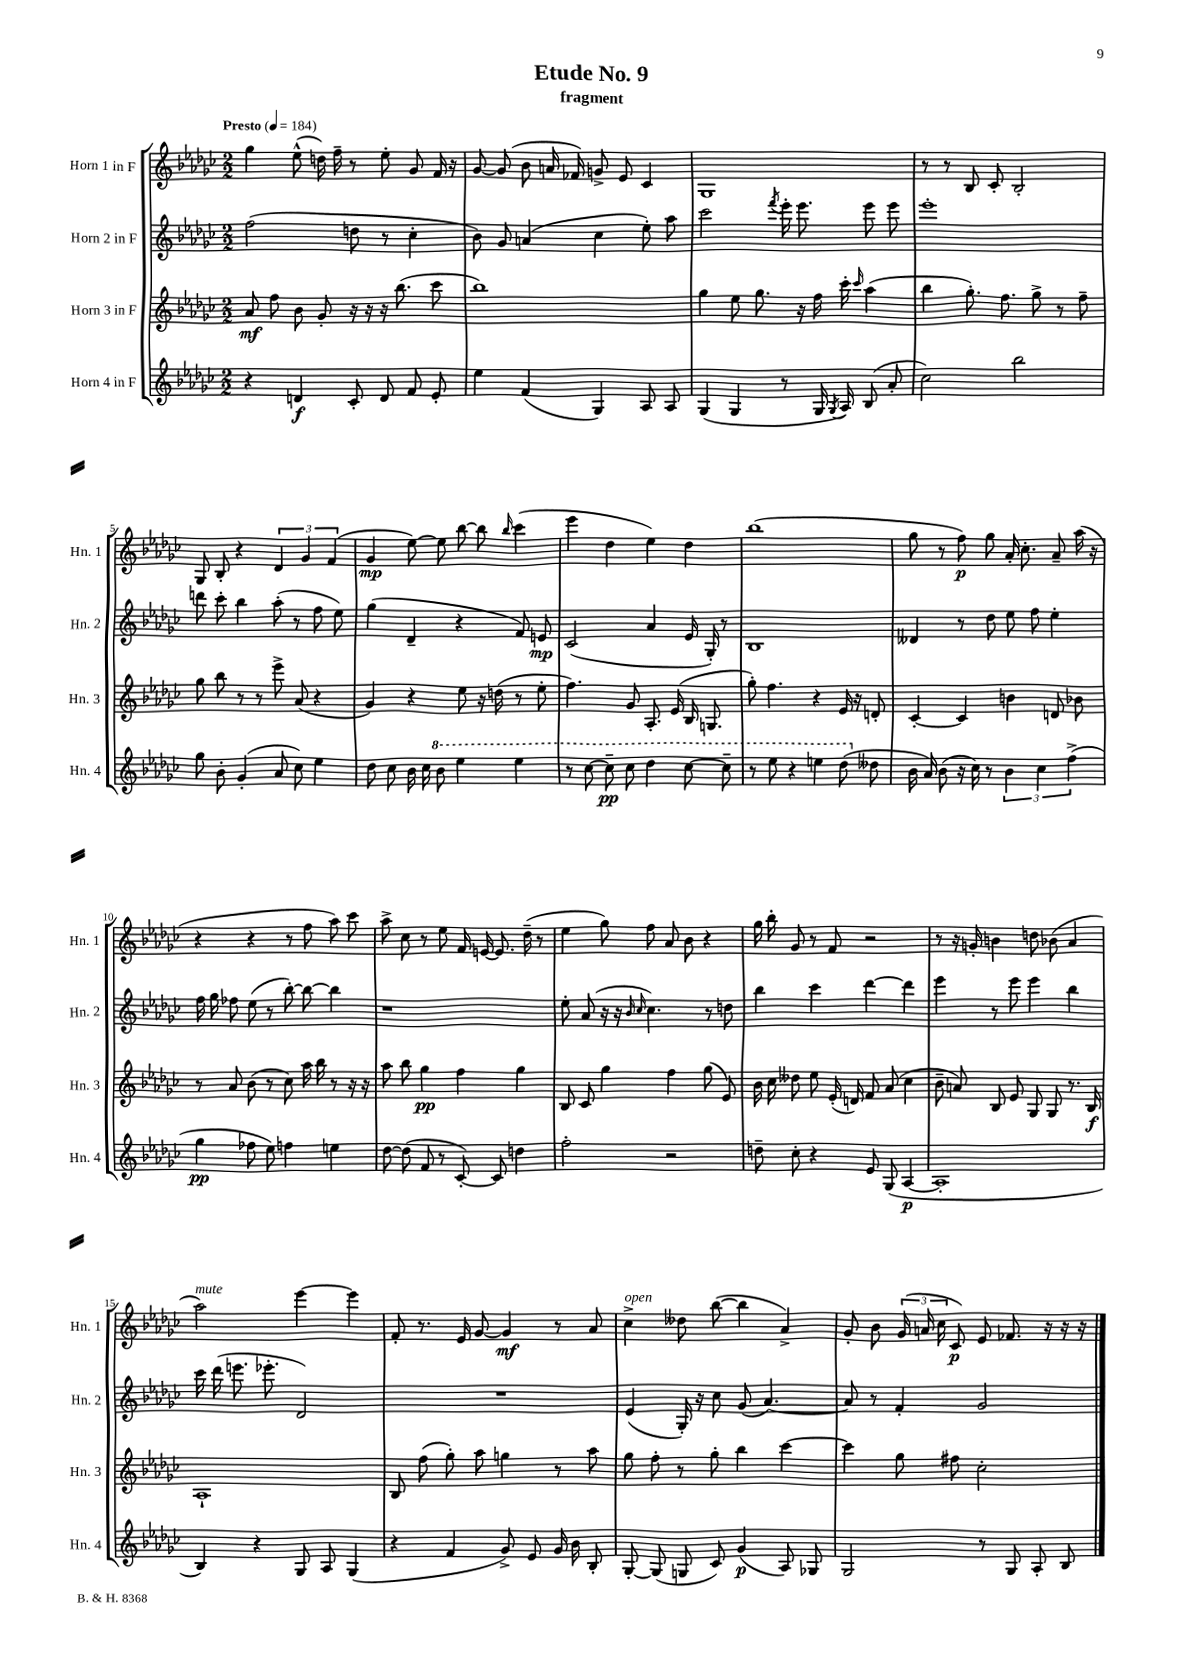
\header { title = "Etude No. 9" subtitle = "fragment" }
<<
\new StaffGroup <<
\new Staff = "s0" \with { instrumentName = "Horn 1 in F" shortInstrumentName = "Hn. 1" } {
    \clef treble \key ges \major \numericTimeSignature \time 2/2 \tempo "Presto" 4 = 184
    \autoBeamOff ges''4 ees''8-^( d''16) f''16-- r8 ees''8-. ges'8 f'16 r16 |
    ges'8~ ges'8( bes'8 a'16 fes'16) g'8-> ees'8 ces'4 |
    ges1 |
    r8 r8 bes8 ces'8-. bes2-. |
    ges8 bes8-. r4 \tuplet 3/2 { des'4 ges'4 f'4( } |
    ges'4\mp ees''8~) ees''8 bes''8~ bes''8 \grace { bes''16 } ces'''4( |
    ees'''4 des''4 ees''4) des''4 |
    bes''1( |
    ges''8 r8 f''8\p) ges''8 aes'16-. ces''8.-. aes'8-- aes''16( r16 |
    r4 r4 r8 f''8 aes''8) ces'''8 |
    aes''8-> ces''8 r8 ees''8 f'16 e'16~ e'8. des''16--( r8 |
    ees''4 ges''8) f''8 aes'8 bes'8 r4 |
    ges''16 bes''16-. ges'8 r8 f'8 r2 |
    r8 r16 g'16-. b'4 d''8 bes'8( aes'4 |
    aes''2^\markup { \italic "mute" }) ees'''4~ ees'''4 |
    f'8-. r8. ees'16 ges'8~ ges'4\mf r8 aes'8 |
    ces''4->^\markup { \italic "open" } deses''8 bes''8~( bes''4 aes'4->) |
    ges'8-. bes'8 \tuplet 3/2 { ges'16( a'16 ces''16 } ces'8\p) ees'8 fes'8. r16 r16 r16 \bar "|." |
}
\new Staff = "s1" \with { instrumentName = "Horn 2 in F" shortInstrumentName = "Hn. 2" } {
    \clef treble \key ges \major \numericTimeSignature \time 2/2
    \autoBeamOff f''2( d''8 r8 ces''4-. |
    bes'8) ges'8 a'4( ces''4 ees''8-.) aes''8 |
    ces'''2 \acciaccatura { f'''8 } ees'''16-. ees'''8. ees'''8 ees'''8 |
    ees'''1-. |
    d'''8 ces'''8-. bes''4 aes''8-.( r8 f''8 ees''8) |
    ges''4( des'4-- r4 f'8) e'8\mp |
    ces'2( aes'4 ees'16 ges16-.) r8 |
    bes1 |
    deses'4 r8 des''8 ees''8 f''8 ees''4-. |
    f''16 ges''16 fes''8 ees''8( r8 bes''8~-.) bes''8~ bes''4 |
    r1 |
    ees''8-. aes'8( r16 r16 \grace { bes'16 ces''16 } ces''4.) r8 d''8 |
    bes''4 ces'''4 des'''4~ des'''4 |
    ees'''4 r8 ees'''8 ees'''4 bes''4 |
    ces'''16 des'''16( e'''8. ees'''8.-. des'2) |
    R1 |
    ees'4( ges16-.) r16 ces''8 ges'8( aes'4.~) |
    aes'8 r8 f'4-. ges'2 \bar "|." |
}
\new Staff = "s2" \with { instrumentName = "Horn 3 in F" shortInstrumentName = "Hn. 3" } {
    \clef treble \key ges \major \numericTimeSignature \time 2/2
    \autoBeamOff aes'8\mf f''8 bes'8 ges'8-. r16 r16 r16 bes''8.( ces'''8 |
    bes''1) |
    ges''4 ees''8 ges''8. r16 f''16 ces'''16-. \grace { ces'''16 } aes''4( |
    bes''4 ges''8.-.) f''8. ges''8-> r8 f''8-- |
    ges''8 bes''8 r8 r8 ees'''8-> aes'8( r4 |
    ges'4) r4 ees''8 r16 d''16( r8 ees''8-. |
    f''4.) ges'8 aes8.-. ees'16( bes16 g8. |
    ges''8-.) f''4. r4 ees'16 r16 d'8-. |
    ces'4~-. ces'4 b'4 d'8 bes'8 |
    r8 aes'8 bes'8( r8 ces''8) aes''16 bes''16 r8 r16 r16 |
    aes''8 bes''8 ges''4\pp f''4 ges''4 |
    bes8 ces'8 ges''4 f''4 ges''8( ees'8) |
    bes'16 ces''16 deses''8 ees''8 ees'16-.( d'16) f'8 aes'8( ces''4 |
    bes'8-- a'8) bes8 ees'8 ges8 ges8 r8. bes16\f |
    aes1-! |
    bes8 f''8( ges''8-.) aes''8 g''4 r8 aes''8 |
    ges''8 f''8-. r8 ges''8-. bes''4 ces'''4~ |
    ces'''4 ges''8 fis''8 ces''2-. \bar "|." |
}
\new Staff = "s3" \with { instrumentName = "Horn 4 in F" shortInstrumentName = "Hn. 4" } {
    \clef treble \key ges \major \numericTimeSignature \time 2/2
    \autoBeamOff r4 d'4\f ces'8-. d'8 f'8 ees'8-. |
    ees''4 f'4( ges4) aes8 aes8 |
    ges4( ges4 r8 ges16 \acciaccatura { ges8 } aes16) bes8( aes'8-. |
    ces''2) bes''2 |
    ges''8 bes'8-. ges'4-.( aes'8 ces''8) ees''4 |
    des''8 ces''8 bes'16 ces''16 \ottava #1 bes''8 ees'''4 ees'''4 |
    r8 ces'''8~ ces'''8--\pp ces'''8 des'''4 ces'''8~ ces'''8-- |
    r8 ees'''8 r4 e'''4 des'''8( \ottava #0 deses''8 |
    bes'16 aes'16) bes'8( r16 ces''16) r8 \tuplet 3/2 { bes'4 ces''4 f''4->( } |
    ges''4\pp fes''8 ees''8) f''4 e''4 |
    des''8~ des''8( f'8 r8 ces'8~-.) ces'8 d''4 |
    f''2-. r2 |
    d''8-- ces''8-. r4 ees'8 ges8( aes4~\p |
    aes1-. |
    bes4) r4 ges8 aes8 ges4( |
    r4 f'4 ges'8->) ees'8 ges'16 bes'16 bes8-. |
    ges8~-. ges8( g8 ces'8) ges'4\p( aes8) ges8 |
    ges2 r8 ges8 aes8-. bes8 \bar "|." |
}
>>
>>
